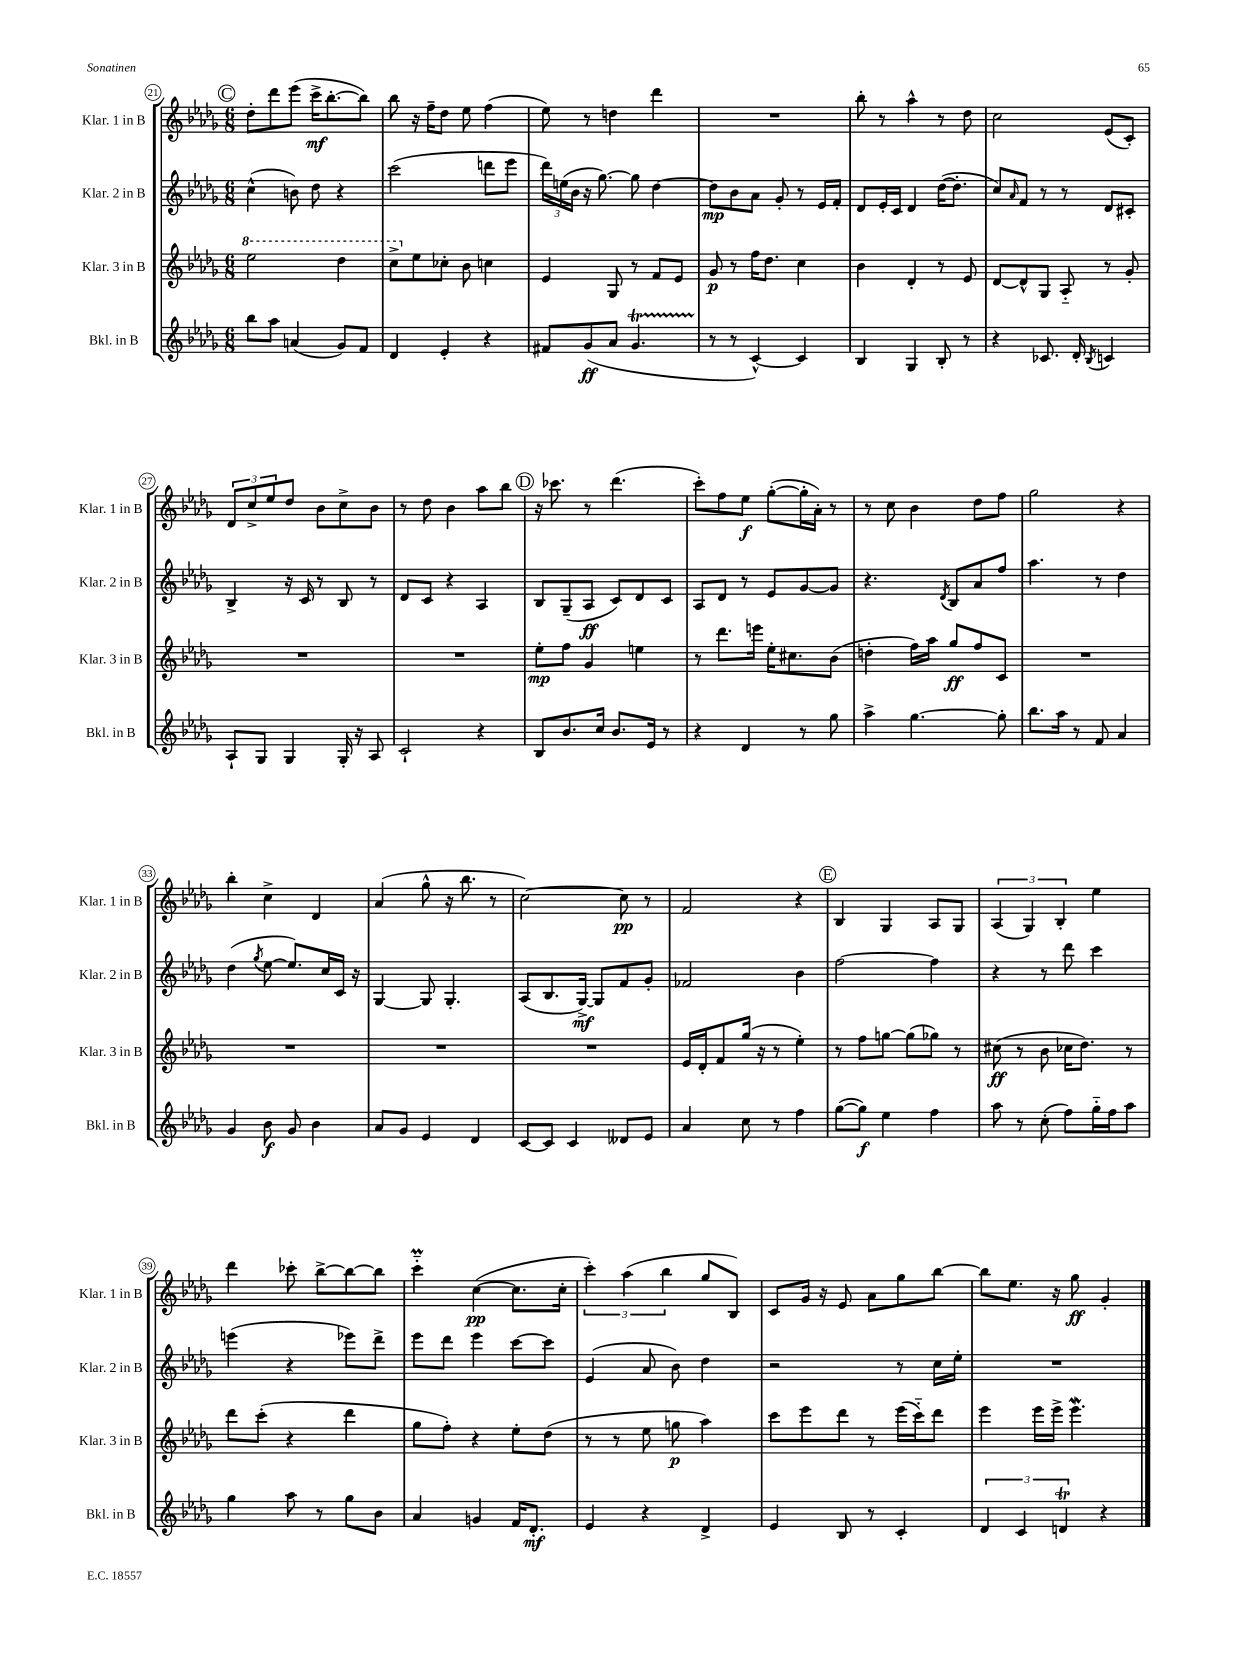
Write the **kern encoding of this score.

**kern	**dynam	**kern	**dynam	**kern	**dynam	**kern	**dynam
*part4	*part4	*part3	*part3	*part2	*part2	*part1	*part1
*staff4	*staff4	*staff3	*staff3	*staff2	*staff2	*staff1	*staff1
*I"Bkl. in B	*	*I"Klar. 3 in B	*	*I"Klar. 2 in B	*	*I"Klar. 1 in B	*
*I'Bkl. in B	*	*I'Klar. 3 in B	*	*I'Klar. 2 in B	*	*I'Klar. 1 in B	*
*clefG2	*	*clefG2	*	*clefG2	*	*clefG2	*
*k[b-e-a-d-g-]	*	*k[b-e-a-d-g-]	*	*k[b-e-a-d-g-]	*	*k[b-e-a-d-g-]	*
*M6/8	*	*M6/8	*	*M6/8	*	*M6/8	*
*	*	*8va	*	*	*	*	*
!!LO:REH:place=s1:t=C
=21	=21	=21	=21	=21	=21	=21	=21
8bb-\L	.	2eee-\	.	(4cc^^\	.	8dd-'\L	.
8aa-\J	.	.	.	.	.	8ddd-\	.
(4an/	.	.	.	8bn\)	.	(8eee-\J	.
.	.	.	.	8dd-\	.	16ccc^\KL	mf
.	.	.	.	.	.	[8.bb-'\	.
8g-/L)	.	4ddd-\	.	4r	.	.	.
8f/J	.	.	.	.	.	8bb-\J])	.
=22	=22	=22	=22	=22	=22	=22	=22
4d-/	.	8ccc^\L	.	(2ccc\	.	8bb-\	.
*	*	*X8va	*	*	*	*	*
.	.	8ee-\	.	.	.	16r	.
.	.	.	.	.	.	16ff~\KL	.
4e-'/	.	8cc-X'\J	.	.	.	8dd-\J	.
.	.	8b-\	.	.	.	8ee-\	.
4r	.	4ccn\	.	8dddn\L	.	(4ff\	.
.	.	.	.	8eee-\J	.	.	.
=23	=23	=23	=23	=23	=23	=23	=23
8f#X/L	.	4e-/	.	24ddd-\LL)	.	8ee-\)	.
.	.	.	.	(24een\	.	.	.
.	.	.	.	24b-\JJ	.	.	.
(8g-/	ff	.	.	16r	.	8r	.
.	.	.	.	[8.gg-\)	.	.	.
8a-/J	.	8G-/	.	.	.	4ddn\	.
4.g-T/	.	8r	.	8gg-\]	.	.	.
.	.	8f/L	.	[4dd-\	.	4ddd-\	.
.	.	8e-/J	.	.	.	.	.
=24	=24	=24	=24	=24	=24	=24	=24
8r	.	8g-/	p	8dd-\L]	mp	2.r	.
8r	.	8r	.	8b-\	.	.	.
[4c^^/)	.	16ff\KL	.	8a-\J	.	.	.
.	.	8.dd-\J	.	.	.	.	.
.	.	.	.	8g-'/	.	.	.
4c/]	.	4cc\	.	8r	.	.	.
.	.	.	.	16e-/LL	.	.	.
.	.	.	.	16f'/JJ	.	.	.
=25	=25	=25	=25	=25	=25	=25	=25
4B-/	.	4b-\	.	8d-/L	.	8bb-'\	.
.	.	.	.	16e-'/L	.	8r	.
.	.	.	.	16c/JJ	.	.	.
4G-/	.	4d-'/	.	4d-/	.	4aa-^^\	.
8B-'/	.	8r	.	([16dd-\KL	.	8r	.
.	.	.	.	8.dd-'\J]	.	.	.
8r	.	8e-/	.	.	.	8dd-\	.
=26	=26	=26	=26	=26	=26	=26	=26
4r	.	[8d-/L	.	8cc/L)	.	2cc\	.
.	.	.	.	16qqa-/	.	.	.
.	.	8d-^^/]	.	8f/J	.	.	.
8.c-X/	.	8G-/J	.	8r	.	.	.
.	.	8A-/	.	8r	.	.	.
16d-'/	.	.	.	.	.	.	.
8qB-/	.	.	.	.	.	.	.
4cn/	.	8r	.	8d-/L	.	(8e-/L	.
.	.	8g-'/	.	8c#X'/J	.	8c'/J)	.
!!LO:LB:g=z
=27	=27	=27	=27	=27	=27	=27	=27
8A-`/L	.	2.r	.	4B-^/	.	12d-/L	.
.	.	.	.	.	.	12cc^/	.
8G-/J	.	.	.	.	.	.	.
.	.	.	.	.	.	12ee-/	.
4G-/	.	.	.	16r	.	8dd-/J	.
.	.	.	.	16c/	.	.	.
.	.	.	.	8r	.	8b-\L	.
16G-'/	.	.	.	8B-/	.	8cc^\	.
16r	.	.	.	.	.	.	.
8A-/	.	.	.	8r	.	8b-\J	.
=28	=28	=28	=28	=28	=28	=28	=28
2c`/	.	2.r	.	8d-/L	.	8r	.
.	.	.	.	8c/J	.	8dd-\	.
.	.	.	.	4r	.	4b-\	.
4r	.	.	.	4A-/	.	8aa-\L	.
.	.	.	.	.	.	8bb-\J	.
!!LO:REH:place=s1:t=D
=29	=29	=29	=29	=29	=29	=29	=29
8B-/L	.	8ee-'\L	mp	8B-/L	.	16r	.
.	.	.	.	.	.	8.ccc-X\	.
8.b-/	.	8ff\J	.	(8G-~/	.	.	.
.	.	4g-/	.	8A-/J	ff	8r	.
16cc/Jk	.	.	.	.	.	.	.
8.b-/L	.	.	.	8c/L)	.	(4.ddd-\	.
.	.	4een\	.	8d-/	.	.	.
16e-/Jk	.	.	.	.	.	.	.
8r	.	.	.	8c/J	.	.	.
=30	=30	=30	=30	=30	=30	=30	=30
4r	.	8r	.	8A-/L	.	8ccc'\L)	.
.	.	8.ddd-\L	.	8d-/J	.	8ff\	.
4d-/	.	.	.	8r	.	8ee-\J	f
.	.	16eeen\Jk	.	.	.	.	.
.	.	16ee-'\KL	.	8e-/L	.	([8gg-'\L	.
.	.	8.cc#X\	.	.	.	.	.
8r	.	.	.	[8g-/	.	16gg-'\L]	.
.	.	.	.	.	.	16a-'\JJ)	.
8gg-\	.	(8b-\J	.	8g-/J]	.	8r	.
=31	=31	=31	=31	=31	=31	=31	=31
4aa-^\	.	4ddn'\	.	4.r	.	8r	.
.	.	.	.	.	.	8cc\	.
[4.gg-\	.	16ff\LL)	.	.	.	4b-\	.
.	.	16aa-\JJ	.	.	.	.	.
.	.	.	.	8qd-/	.	.	.
.	.	8gg-/L	ff	8B-/L	.	.	.
.	.	8ff/	.	8a-/	.	8dd-\L	.
8gg-'\]	.	8c/J	.	8ff/J	.	8ff\J	.
=32	=32	=32	=32	=32	=32	=32	=32
8.bb-\L	.	2.r	.	4.aa-\	.	2gg-\	.
16aa-\Jk	.	.	.	.	.	.	.
8r	.	.	.	.	.	.	.
8f/	.	.	.	8r	.	.	.
4a-/	.	.	.	4dd-\	.	4r	.
!!LO:LB:g=z
=33	=33	=33	=33	=33	=33	=33	=33
4g-/	.	2.r	.	(4dd-\	.	4bb-'\	.
.	.	.	.	8qgg-/	.	.	.
8b-\	f	.	.	[8ee-\	.	4cc^\	.
8g-/	.	.	.	8.ee-/L])	.	.	.
4b-\	.	.	.	.	.	4d-/	.
.	.	.	.	16cc/L	.	.	.
.	.	.	.	16c/JJ	.	.	.
.	.	.	.	16r	.	.	.
=34	=34	=34	=34	=34	=34	=34	=34
8a-/L	.	2.r	.	[4G-/	.	(4a-/	.
8g-/J	.	.	.	.	.	.	.
4e-/	.	.	.	8G-/]	.	8gg-^^\	.
.	.	.	.	4.G-'/	.	16r	.
.	.	.	.	.	.	8.bb-\	.
4d-/	.	.	.	.	.	.	.
.	.	.	.	.	.	8r	.
=35	=35	=35	=35	=35	=35	=35	=35
[8c/L	.	2.r	.	(8A-/L	.	[2cc\)	.
8c/J]	.	.	.	8.B-/	.	.	.
4c/	.	.	.	.	.	.	.
.	.	.	.	[16G-^/Jk)	mf	.	.
.	.	.	.	8G-/L]	.	.	.
8d--X/L	.	.	.	8f/	.	8cc\]	pp
8e-/J	.	.	.	8g-'/J	.	8r	.
=36	=36	=36	=36	=36	=36	=36	=36
4a-/	.	16e-/LL	.	2f-X/	.	2f/	.
.	.	16d-'/J	.	.	.	.	.
.	.	8f/	.	.	.	.	.
8cc\	.	(16gg-/Jk	.	.	.	.	.
.	.	16r	.	.	.	.	.
8r	.	8r	.	.	.	.	.
4ff\	.	4ee-'\)	.	4b-\	.	4r	.
!!LO:REH:place=s1:t=E
=37	=37	=37	=37	=37	=37	=37	=37
([8gg-\L	.	8r	.	[2ff\	.	4B-/	.
8gg-\J])	f	8ff\L	.	.	.	.	.
4ee-\	.	[8ggn\J	.	.	.	4G-/	.
.	.	(8gg\L]	.	.	.	.	.
4ff\	.	8gg-X\J)	.	4ff\]	.	8A-/L	.
.	.	8r	.	.	.	8G-/J	.
=38	=38	=38	=38	=38	=38	=38	=38
8aa-\	.	(8cc#X\	ff	4r	.	(6A-/	.
8r	.	8r	.	.	.	.	.
.	.	.	.	.	.	6G-/)	.
(8cc'\	.	8b-\	.	8r	.	.	.
.	.	.	.	.	.	6B-'/	.
8ff\L)	.	16cc-X\KL	.	8ddd-\	.	.	.
.	.	8.dd-\J)	.	.	.	.	.
16gg-\L	.	.	.	4ccc\	.	4ee-\	.
16ff\J	.	.	.	.	.	.	.
8aa-\J	.	8r	.	.	.	.	.
!!LO:LB:g=z
=39	=39	=39	=39	=39	=39	=39	=39
4gg-\	.	8ddd-\L	.	(4eeen\	.	4ddd-\	.
.	.	(8ccc'\J	.	.	.	.	.
8aa-\	.	4r	.	4r	.	8ccc-X'\	.
8r	.	.	.	.	.	[8bb-^\L	.
8gg-\L	.	4ddd-\	.	8eee-X\L)	.	8bb-\_	.
8b-\J	.	.	.	8ddd-^\J	.	8bb-\J]	.
=40	=40	=40	=40	=40	=40	=40	=40
4a-/	.	8gg-\L	.	8eee-\L	.	4cccm\	.
.	.	8ff'\J)	.	8ddd-\J	.	.	.
4gn/	.	4r	.	4eee-\	.	([4cc\	pp
16f/KL	.	8ee-'\L	.	[8ccc\L	.	8.cc\L]	.
8.d-'/J	mf	.	.	.	.	.	.
.	.	(8dd-\J	.	8ccc\J]	.	.	.
.	.	.	.	.	.	16cc'\Jk	.
=41	=41	=41	=41	=41	=41	=41	=41
4e-/	.	8r	.	(4e-/	.	6ccc'\)	.
.	.	8r	.	.	.	.	.
.	.	.	.	.	.	(6aa-\	.
4r	.	8ee-\	.	8a-/	.	.	.
.	.	.	.	.	.	6bb-\	.
.	.	8ggn\	p	8b-\)	.	.	.
4d-^/	.	4aa-\)	.	4dd-\	.	8gg-/L	.
.	.	.	.	.	.	8B-/J)	.
=42	=42	=42	=42	=42	=42	=42	=42
4e-/	.	8ccc\L	.	2r	.	8c/L	.
.	.	8eee-\	.	.	.	16g-/Jk	.
.	.	.	.	.	.	16r	.
8B-/	.	8ddd-\J	.	.	.	8e-/	.
8r	.	8r	.	.	.	8a-\L	.
4c'/	.	(16eee-\LL	.	8r	.	8gg-\	.
.	.	16ccc\J)	.	.	.	.	.
.	.	8ddd-\J	.	16cc\LL	.	[8bb-\J	.
.	.	.	.	16ee-'\JJ	.	.	.
=43	=43	=43	=43	=43	=43	=43	=43
6d-/	.	4eee-\	.	2.r	.	8bb-\L]	.
.	.	.	.	.	.	8.ee-\J	.
6c/	.	.	.	.	.	.	.
.	.	16eee-\LL	.	.	.	.	.
.	.	16eee-^\JJ	.	.	.	16r	.
6dnt/	.	.	.	.	.	.	.
.	.	4.eee-W\	.	.	.	8gg-\	ff
4r	.	.	.	.	.	4g-'/	.
==	==	==	==	==	==	==	==
*-	*-	*-	*-	*-	*-	*-	*-
